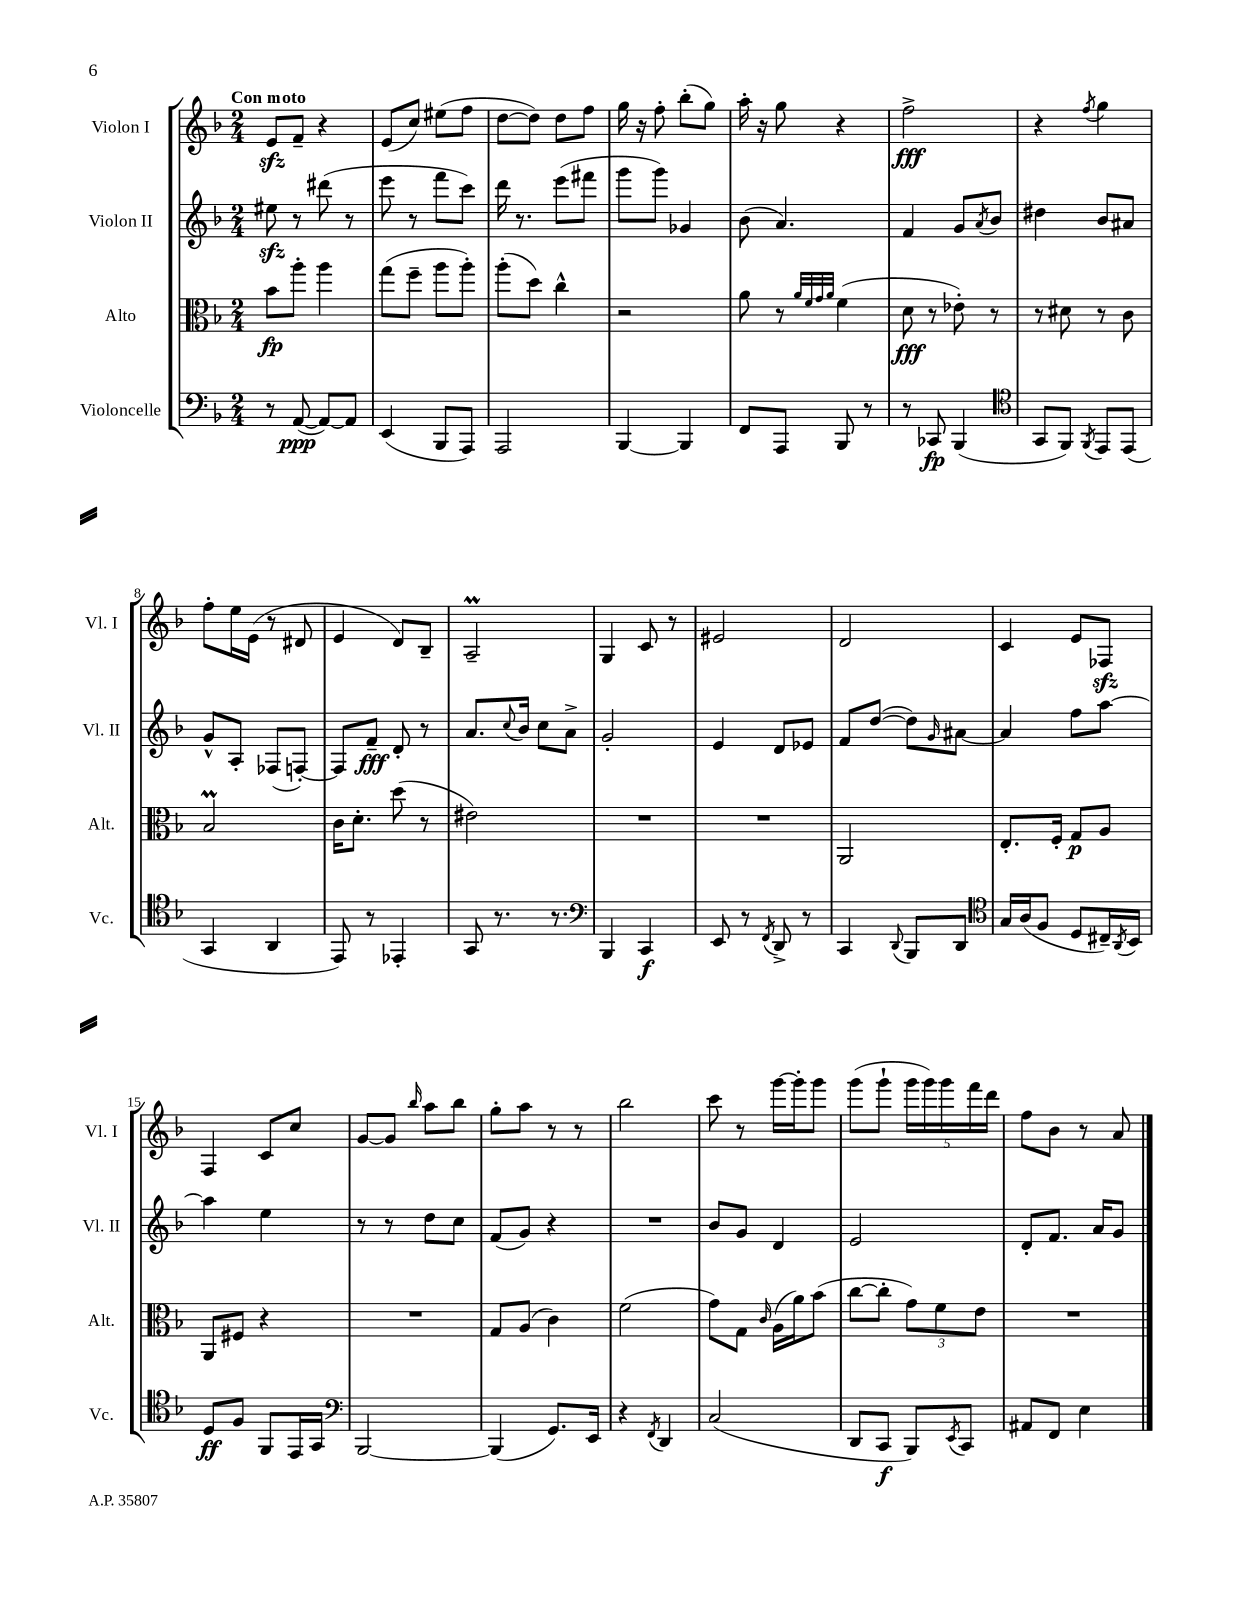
<<
\new StaffGroup <<
\new Staff = "s0" \with { instrumentName = "Violon I" shortInstrumentName = "Vl. I" } {
    \clef treble \key f \major \numericTimeSignature \time 2/4 \tempo "Con moto"
    e'8\sfz f'8-- r4 |
    e'8( c''8) eis''8( f''8 |
    d''8~ d''8) d''8 f''8 |
    g''16 r16 f''8-. bes''8-.( g''8) |
    a''16-. r16 g''8 r4 |
    f''2->\fff |
    r4 \acciaccatura { f''8 } g''4 |
    f''8-. e''16 e'16( r8 dis'8 |
    e'4 d'8) bes8-- |
    a2--\prall |
    g4 c'8 r8 |
    eis'2 |
    d'2 |
    c'4 e'8 fes8\sfz |
    f4 c'8 c''8 |
    g'8~ g'8 \grace { bes''16 } a''8 bes''8 |
    g''8-. a''8 r8 r8 |
    bes''2 |
    c'''8 r8 g'''16~ g'''16-. g'''8 |
    g'''8( g'''8-! \tuplet 5/4 { g'''16 g'''16) g'''16 f'''16 d'''16 } |
    f''8 bes'8 r8 a'8 \bar "|." |
}
\new Staff = "s1" \with { instrumentName = "Violon II" shortInstrumentName = "Vl. II" } {
    \clef treble \key f \major \numericTimeSignature \time 2/4
    eis''8\sfz r8 dis'''8( r8 |
    e'''8 r8 f'''8 c'''8) |
    d'''16 r8. e'''8( fis'''8 |
    g'''8 g'''8) ges'4 |
    bes'8( a'4.) |
    f'4 g'8 \acciaccatura { a'8 } bes'8 |
    dis''4 bes'8 ais'8 |
    g'8-^ a8-. fes8( f8~-.) |
    f8 f'8--\fff d'8-. r8 |
    a'8. \appoggiatura { c''8 } bes'16 c''8 a'8-> |
    g'2-. |
    e'4 d'8 ees'8 |
    f'8 d''8~( d''8) \grace { g'16 } ais'8~ |
    ais'4 f''8 a''8~ |
    a''4 e''4 |
    r8 r8 d''8 c''8 |
    f'8( g'8) r4 |
    R2 |
    bes'8 g'8 d'4 |
    e'2 |
    d'8-. f'8. a'16 g'8 \bar "|." |
}
\new Staff = "s2" \with { instrumentName = "Alto" shortInstrumentName = "Alt." } {
    \clef alto \key f \major \numericTimeSignature \time 2/4
    bes'8\fp a''8-. a''4 |
    g''8( f''8-- a''8 a''8-.) |
    a''8-.( d''8) c''4-^ |
    r2 |
    a'8 r8 \grace { a'32 f'32 g'32 a'32 } f'4( |
    d'8\fff r8 ees'8-.) r8 |
    r8 dis'8 r8 c'8 |
    bes2\prall |
    c'16 d'8.-. d''8( r8 |
    eis'2) |
    R2 |
    R2 |
    a,2 |
    e8.-. f16-. g8\p a8 |
    a,8 fis8 r4 |
    R2 |
    g8 a8( c'4) |
    f'2( |
    g'8) g8 \grace { c'16 } a16( a'16) bes'8( |
    c''8~ c''8-. \tuplet 3/2 { g'8) f'8 e'8 } |
    R2 \bar "|." |
}
\new Staff = "s3" \with { instrumentName = "Violoncelle" shortInstrumentName = "Vc." } {
    \clef bass \key f \major \numericTimeSignature \time 2/4
    r8 a,8~\ppp( a,8~) a,8 |
    e,4( bes,,8 a,,8) |
    a,,2 |
    bes,,4~ bes,,4 |
    f,8 a,,8 bes,,8 r8 |
    r8 ces,8\fp bes,,4( |
    \clef tenor g,8 f,8) \acciaccatura { f,8 } e,8 e,8( |
    g,4 a,4 |
    e,8) r8 ees,4-. |
    g,8 r8. r8. |
    \clef bass bes,,4 c,4\f |
    e,8 r8 \acciaccatura { f,8 } d,8-> r8 |
    c,4 \appoggiatura { d,8 } bes,,8 d,8 |
    \clef tenor g16 a16( f8 d8 cis16--) \acciaccatura { a,8 } bes,16 |
    d8\ff f8 f,8 e,16 g,16 |
    \clef bass bes,,2~ |
    bes,,4( g,8.) e,16 |
    r4 \acciaccatura { f,8 } d,4 |
    c2( |
    d,8 c,8\f bes,,8) \acciaccatura { e,8 } c,8 |
    ais,8 f,8 e4 \bar "|." |
}
>>
>>
